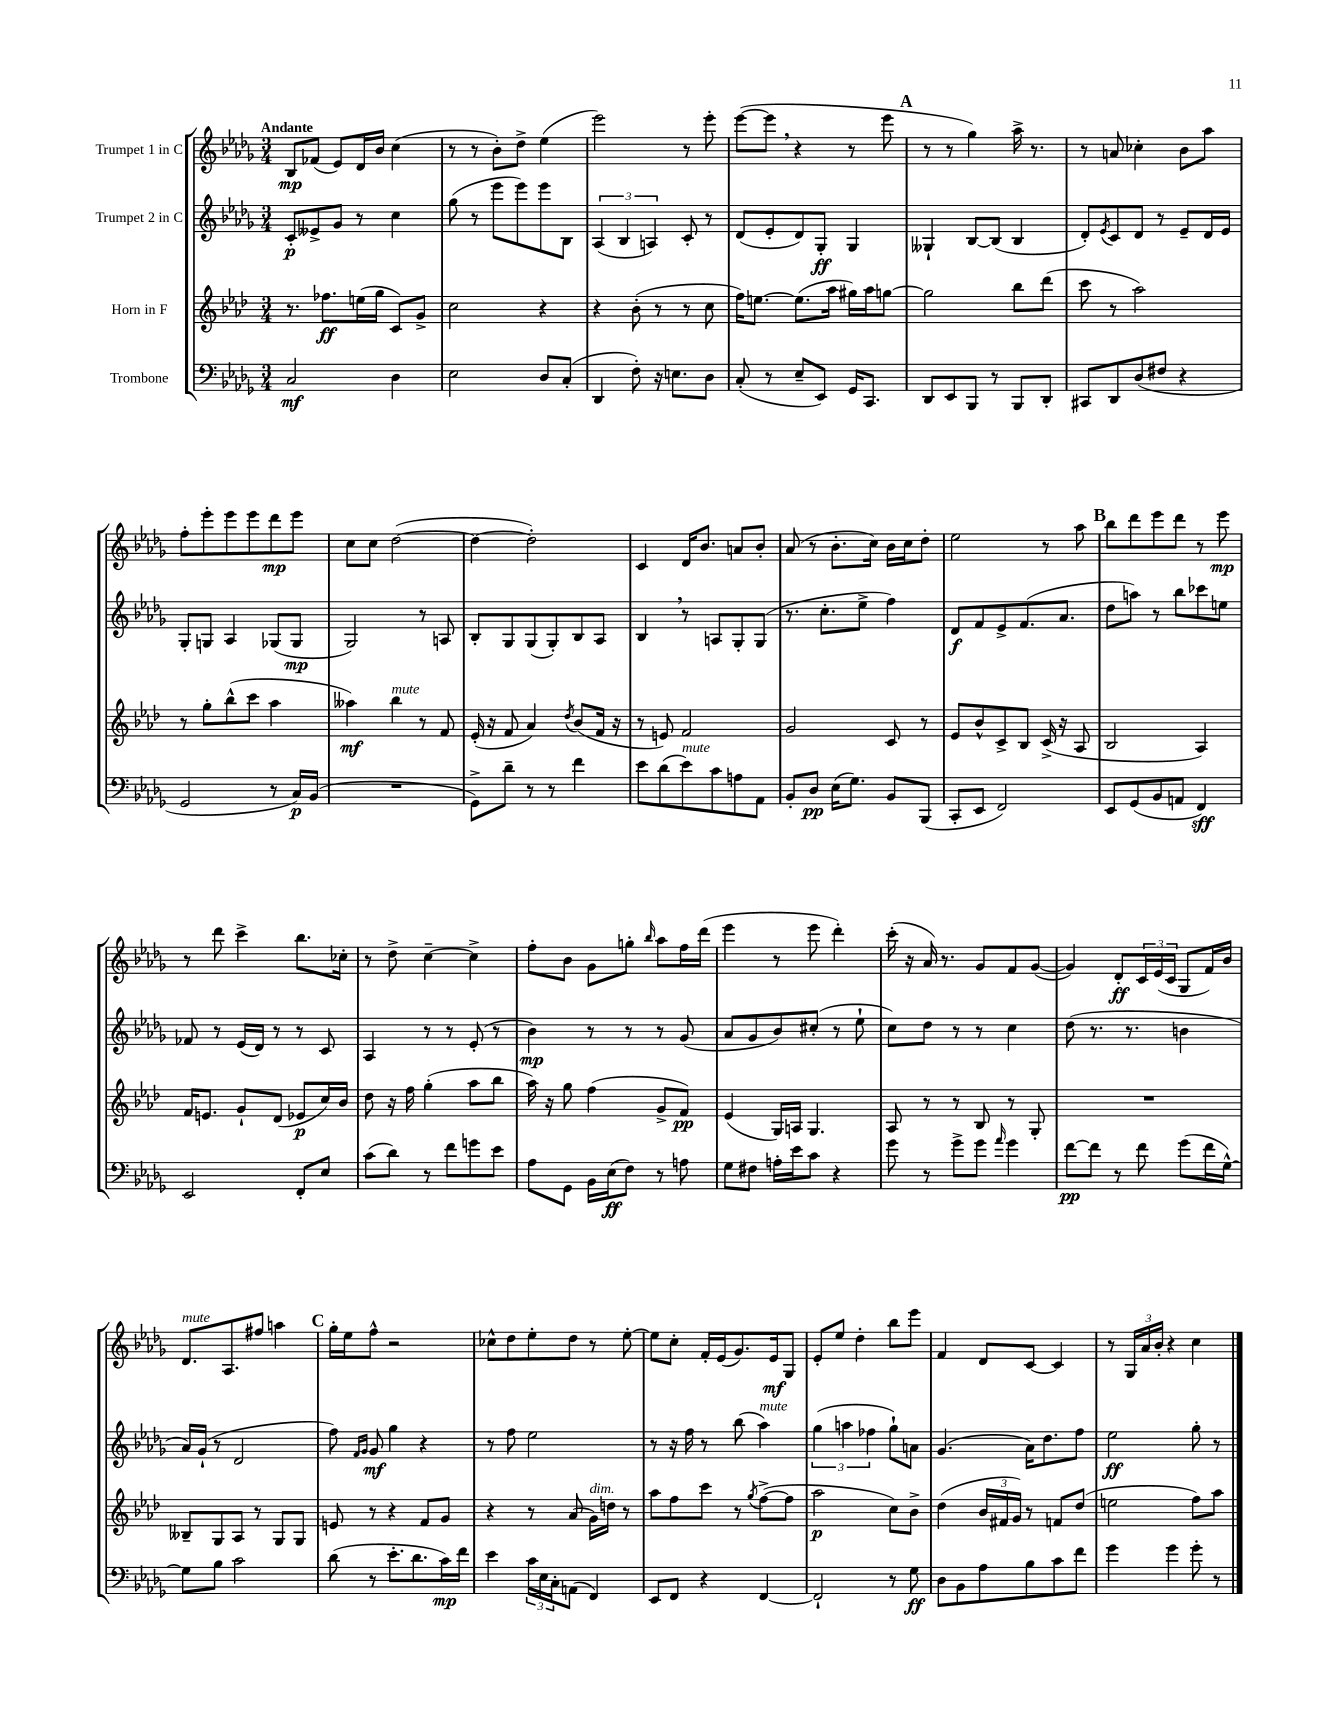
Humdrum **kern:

**kern	**kern	**kern	**kern
*staff4	*staff3	*staff2	*staff1
*clefF4	*clefG2	*clefG2	*clefG2
*k[b-e-a-d-g-]	*k[b-e-a-d-]	*k[b-e-a-d-g-]	*k[b-e-a-d-g-]
*M3/4	*M3/4	*M3/4	*M3/4
2C/	8.r	8c'/L	8B-/L
.	.	8e--^/	(8f-/J
.	8.ff-\L	.	.
.	.	8g-/J	8e-/L)
.	(16ee\L	8r	16d-/L
.	16gg\JJ	.	16b-/JJ
4D-\	8c/L)	4cc\	(4cc\
.	8g^/J	.	.
=	=	=	=
2E-\	2cc\	(8gg-\	8r
.	.	8r	8r
.	.	8eee-\L	8b-'\L)
.	.	8eee-\)	8dd-^\J
8D-/L	4r	8eee-\	(4ee-\
(8C'/J	.	8B-\J	.
=	=	=	=
4DD-/	4r	(6A-/	2eee-\)
.	.	6B-/	.
8F'\)	(8b-'\	.	.
.	.	6A/)	.
16r	8r	.	.
8.E\L	.	.	.
.	8r	8c'/	8r
8D-\J	8cc\	8r	8eee-'\
=	=	=	=
(8C'/	16ff\LK)	(8d-/L	([8eee-\L
.	[8.ee\J	.	.
8r	.	8e-'/	8eee-\]J
8E-~/L	(8.ee\]L	8d-/)	4r
8EE-/J)	.	8G-'/J	.
.	16aa-\Jk	.	.
16GG-/LK	16gg#\LL)	4G-/	8r
8.CC/J	16aa-\J	.	.
.	[8gg\J	.	8eee-\
=	=	=	=
8DD-/L	2gg\]	4G--`/	8r
8EE-/	.	.	8r
8BBB-/J	.	[8B-/L	4gg-\)
8r	.	(8B-/]J	.
8BBB-/L	8bb-\L	4B-/	16aa-^\
.	.	.	8.r
8DD-'/J	(8ddd-\J	.	.
=	=	=	=
8CC#/L	8ccc\	8d-'/L)	8r
.	.	8qe-/	.
8DD-/	8r	8c/	8a/
(8D-/	2aa-\)	8d-/J	4cc-'\
8F#/J	.	8r	.
4r	.	8e-~/L	8b-\L
.	.	16d-/L	8aa-\J
.	.	16e-/JJ	.
=	=	=	=
2GG-/	8r	8G-'/L	8ff'\L
.	8gg'\L	8G/J	8eee-'\
.	(8bb-^^\	4A-/	8eee-\
.	8ccc\J	.	8eee-\
8r	4aa-\	(8G-/L	8ddd-\
16C/LL)	.	8G-/J	8eee-\J
(16BB-/JJ	.	.	.
=	=	=	=
2.r	4aa--\)	2G-/)	8cc\L
.	.	.	8cc\J
.	4bb-\	.	([2dd-\
.	8r	8r	.
.	8f/	8A/	.
=	=	=	=
8GG-^\L)	(16e-'/	8B-'/L	4dd-\_
.	16r	.	.
8d-~\J	8f/	8G-/	.
8r	4a-/)	(8G-/	2dd-'\])
8r	.	8G-'/)	.
.	8qdd-/	.	.
4f\	(8b-/L	8B-/	.
.	16f/Jk	8A-/J	.
.	16r	.	.
=	=	=	=
8e-\L	8r	4B-/	4c/
(8d-\	8e/)	.	.
8e-\)	2f/	8r	16d-/LK
.	.	.	8.b-/J
8c\	.	8A/L	.
8A\	.	8G-'/	8a/L
8AA-\J	.	(8G-/J	8b-'/J
=	=	=	=
8BB-'/L	2g/	8.r	(8a-/
8D-/J	.	.	8r
.	.	8.cc'\L	.
(16E-\LK	.	.	8.b-'\L
8.G-\J)	.	.	.
.	.	8ee-^\J	.
.	.	.	16cc\Jk)
8BB-/L	8c/	4ff\)	16b-\LL
.	.	.	16cc\J
(8BBB-/J	8r	.	8dd-'\J
=	=	=	=
8CC'/L	8e-/L	8d-/L	2ee-\
8EE-/J	8b-^^/	8f/	.
2FF/)	8c^/	8e-^/	.
.	8B-/J	(8.f/	.
.	(16c^/	.	8r
.	16r	8.a-/J	.
.	8A-/	.	8aa-\
=	=	=	=
8EE-/L	2B-/	8dd-\L	8bb-\L
(8GG-/	.	8aa\J)	8ddd-\
8BB-/	.	8r	8eee-\
8AA/J	.	8bb-\L	8ddd-\J
4FF/)	4A-/)	8ccc-\	8r
.	.	8ee\J	8eee-\
=	=	=	=
2EE-/	16f/LK	8f-/	8r
.	8.e/J	.	.
.	.	8r	8ddd-\
.	8g`/L	(16e-/LL	4ccc^\
.	.	16d-/JJ)	.
.	(8d-/J	8r	.
8FF'/L	8e-/L	8r	8.bb-\L
8E-/J	16cc/L)	8c/	.
.	16b-/JJ	.	16cc-'\Jk
=	=	=	=
(8c\L	8dd-\	4A-/	8r
8d-\J)	16r	.	8dd-^\
.	16ff\	.	.
8r	(4gg'\	8r	[4cc~\
8f\L	.	8r	.
8g\	8aa-\L	(8e-'/	4cc^\]
8e-\J	8bb-\J	8r	.
=	=	=	=
8A-\L	16aa-\)	4b-\)	8ff'\L
.	16r	.	.
8GG-\J	8gg\	.	8b-\J
16BB-\LL	(4ff\	8r	8g-\L
(16E-\J	.	.	.
8F\J)	.	8r	8gg'\J
.	.	.	16qqbb-/
8r	8g^/L	8r	8aa-\L
8A\	8f/J)	(8g-/	16ff\L
.	.	.	(16ddd-\JJ
=	=	=	=
8G-\L	(4e-/	8a-/L	4eee-\
8F#\J	.	8g-/	.
16A'\LL	16G/LL)	8b-/)	8r
16e-\J	16A/JJ	.	.
8c\J	4.G/	(8cc#'/J	8eee-\
4r	.	8r	4ddd-'\)
.	.	8ee-`\	.
=	=	=	=
8g-\	8A-/	8cc\L)	(16ccc'\
.	.	.	16r
8r	8r	8dd-\J	16a-/)
.	.	.	8.r
8g-^\L	8r	8r	.
8g-\J	8B-/	8r	8g-/L
16qqa-/	.	.	.
4g-\	8r	4cc\	8f/
.	8G'/	.	([8g-/J
=	=	=	=
[8f\L	2.r	(8dd-\	4g-/])
8f\]J	.	8.r	.
8r	.	.	8d-'/L
.	.	8.r	.
8f\	.	.	24c/L
.	.	.	(24e-/
.	.	.	24c/JJ
(8g-\L	.	4b\	8G-/L
16f\L	.	.	16f/L)
[16G-^^\JJ)	.	.	16b-/JJ
=	=	=	=
8G-\]L	8B--~/L	16a-/LL)	8.d-/L
.	.	(16g-`/JJ	.
8B-\J	8G/	8r	.
.	.	.	8.A-/
2c\	8A-/J	2d-/	.
.	8r	.	8ff#/J
.	8G/L	.	4aa\
.	8G/J	.	.
=	=	=	=
(8d-\	8e/	8ff\)	16gg-'\LL
.	.	.	16ee-\J
.	.	16qqf/LL	.
.	.	16qqg-/JJ	.
8r	8r	8g-/	8ff^^\J
8.e-'\L	4r	4gg-\	2r
8.d-\	.	.	.
.	8f/L	4r	.
16c\L)	8g/J	.	.
16f\JJ	.	.	.
=	=	=	=
4e-\	4r	8r	8cc-^^\L
.	.	8ff\	8dd-\
24c\LL	8r	2ee-\	8ee-'\
24E-\	.	.	.
24C'\J	.	.	.
(8AA\J	(8a-/	.	8dd-\J
4FF/)	16g\LL)	.	8r
.	16dd\JJ	.	.
.	8r	.	[8ee-'\
=	=	=	=
8EE-/L	8aa-\L	8r	8ee-\]L
8FF/J	8ff\	16r	8cc'\J
.	.	16ff\	.
4r	8ccc\J	8r	16f'/LL
.	.	.	(16e-/J
.	8r	(8bb-\	8.g-/)
.	8qgg/	.	.
[4FF/	([8ff^\L	4aa-\)	.
.	.	.	16e-/k
.	8ff\]J	.	8G-/J
=	=	=	=
2FF`/]	2aa-\	(6gg-\	8e-'/L
.	.	.	8ee-/J
.	.	6aa\	.
.	.	.	4dd-'\
.	.	6ff-\	.
8r	8cc\L)	8gg-`\L)	8bb-\L
8G-\	8b-^\J	8a\J	8eee-\J
=	=	=	=
8D-\L	(4dd-\	(4.g-/	4f/
8BB-\	.	.	.
8A-\	24b-/LL	.	8d-/L
.	24f#/	.	.
.	24g/JJ)	.	.
8B-\	8r	16a-\LK)	[8c/J
.	.	8.dd-\	.
8c\	8f/L	.	4c/]
8f\J	(8dd-/J	8ff\J	.
=	=	=	=
4g-\	2ee\	2ee-\	8r
.	.	.	24G-/LL
.	.	.	24a-/
.	.	.	24b-'/JJ
4g-\	.	.	4r
8g-'\	8ff\L)	8gg-'\	4cc\
8r	8aa-\J	8r	.
==	==	==	==
*-	*-	*-	*-
